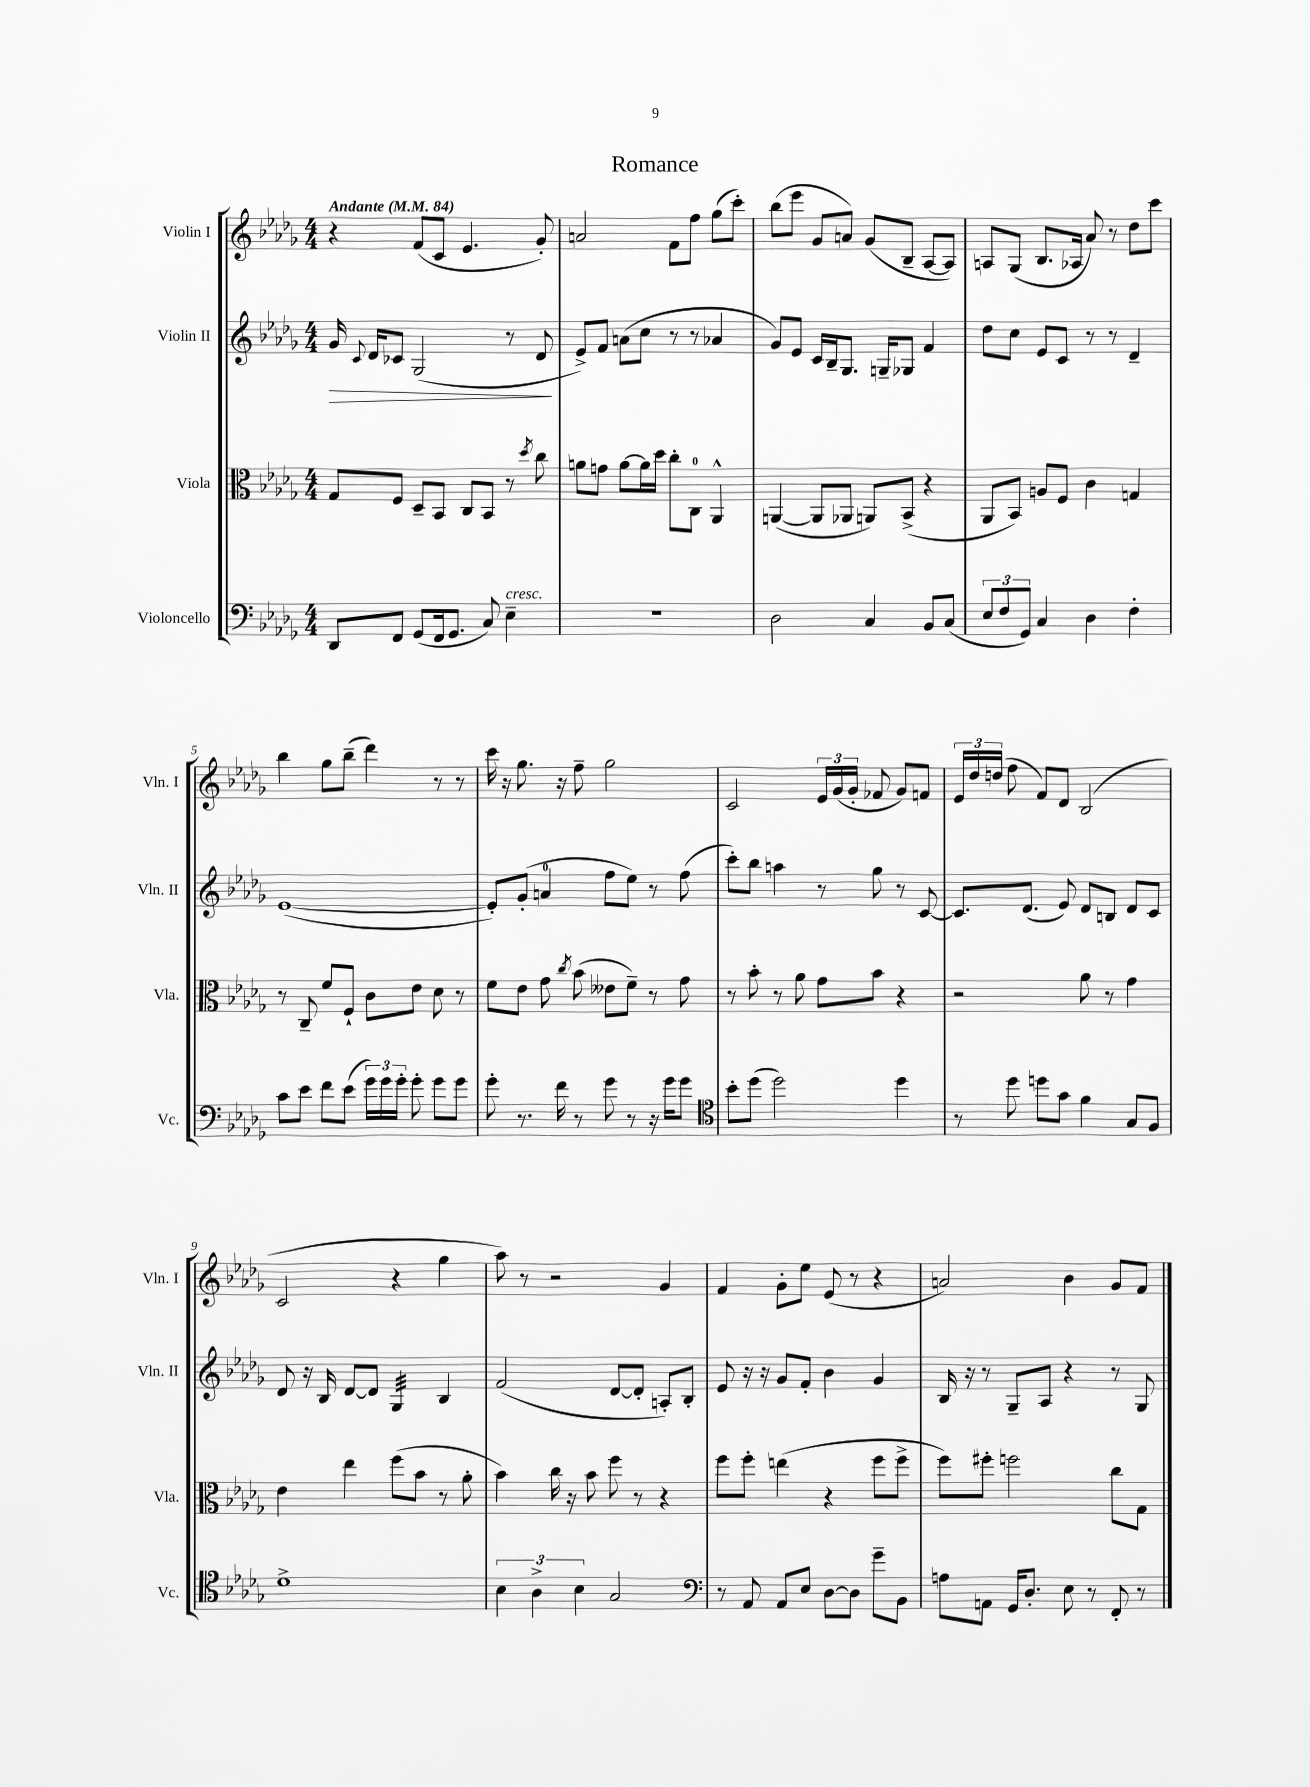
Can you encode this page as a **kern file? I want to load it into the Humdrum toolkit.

**kern	**kern	**kern	**kern
*staff4	*staff3	*staff2	*staff1
*clefF4	*clefC3	*clefG2	*clefG2
*k[b-e-a-d-g-]	*k[b-e-a-d-g-]	*k[b-e-a-d-g-]	*k[b-e-a-d-g-]
*M4/4	*M4/4	*M4/4	*M4/4
*MM84	*MM84	*MM84	*MM84
8DD-/L	8G-/L	16g-/	4r
.	.	8qqc/	.
.	.	16d-/LK	.
8FF/J	8F/J	8c-/J	.
(8GG-/L	8D-~/L	(2G-/	(8f/L
16FF/k	8BB-/J	.	8c/J
8.GG-/J	.	.	.
.	8C/L	.	4.e-/
8C/)	8BB-/J	.	.
4E-~\	8r	8r	.
.	8qdd-/	.	.
.	8cc\	8d-/	8g-'/)
=	=	=	=
1r	8a\L	8e-^/L)	2a/
.	8g\J	8f/J	.
.	[8a\L	(8a\L	.
.	16a\]L	8cc\J	.
.	16dd-\JJ	.	.
.	8cc'\L	8r	8f\L
.	8C\J	8r	8ff\J
.	4AA-^^/	4a-/	(8gg-\L
.	.	.	8ccc'\J)
=	=	=	=
2D-\	([4AA/	8g-/L)	(8bb-\L
.	.	8e-/J	8eee-\J
.	8AA/]L	16c/LL	8g-/L
.	.	16B-~/J	.
.	8AA-/J	8.G-/J	8a/J)
4C/	8AA/L)	.	(8g-/L
.	.	16G~/LK	.
.	(8BB-^/J	8G-/J	8B-~/J
8BB-/L	4r	4f/	[8A-/L
(8C/J	.	.	8A-/]J)
=	=	=	=
12E-/L	8AA-/L	8dd-\L	8A/L
12F/	.	.	.
.	8BB-/J)	8cc\J	(8G-/J
12GG-/J)	.	.	.
4C/	8A/L	8e-/L	8.B-/L
.	8F/J	8c/J	.
.	.	.	16A-/Jk
4D-\	4c\	8r	8a-/)
.	.	8r	8r
4F'\	4G/	4d-~/	8dd-\L
.	.	.	8ccc\J
=	=	=	=
8c\L	8r	([1e-	4bb-\
8e-\J	8C~/	.	.
8f\L	8f/L	.	8gg-\L
(8e-\J	8F`/J	.	(8bb-~\J
24g-\LL)	8c\L	.	4ddd-\)
24g-\	.	.	.
24g-'\JJ	.	.	.
8g-'\	8e-\J	.	.
8g-\L	8d-\	.	8r
8g-\J	8r	.	8r
=	=	=	=
8g-'\	8f\L	8e-'/]L)	16ccc\
.	.	.	16r
8.r	8e-\J	(8g-'/J	8.gg-\
.	8g-\	4a/	.
16f\	.	.	16r
.	8qcc/	.	.
8r	(8b-\	.	8ff~\
8g-\	8e--\L	8ff\L	2gg-\
8r	8f~\J)	8ee-\J)	.
16r	8r	8r	.
16g-\LK	.	.	.
8g-\J	8g-\	(8ff\	.
=	=	=	=
*clefC4	*	*	*
8b-'\L	8r	8ccc'\L)	2c/
(8dd-\J	8b-'\	8bb-\J	.
2dd-\)	8r	4aa\	.
.	8a-\	.	.
.	8g-\L	8r	24e-/LL
.	.	.	(24g-/
.	.	.	24g-'/JJ
.	8b-\J	8gg-\	8f-/
4dd-\	4r	8r	8g-/L)
.	.	[8c/	8f/J
=	=	=	=
8r	2r	8.c/]L	24e-/LL
.	.	.	24dd-/
.	.	.	(24dd/JJ
8dd-\	.	.	8ff\
.	.	(8.d-/J	.
8dd\L	.	.	8f/L)
8g-\J	.	8e-/)	8d-/J
4f\	8a-\	8d-/L	(2B-/
.	8r	8B/J	.
8G-/L	4g-\	8d-/L	.
8F/J	.	8c/J	.
=	=	=	=
1d-^	4e-\	8d-/	2c/
.	.	16r	.
.	.	16B-/	.
.	4ee-\	[8d-/L	.
.	.	8d-/]J	.
.	(8ff\L	4G-/	4r
.	8b-\J	.	.
.	8r	4B-/	4gg-\
.	8a-'\	.	.
=	=	=	=
6B-\	4b-\)	(2f/	8aa-\)
.	.	.	8r
6A-^\	.	.	.
.	16cc\	.	2r
.	16r	.	.
6B-\	.	.	.
.	8b-\	.	.
2G-/	8ff\	[8d-/L	.
.	8r	8d-'/]J	.
.	4r	8A'/L)	4g-/
.	.	8B-'/J	.
=	=	=	=
*clefF4	*	*	*
8r	8ff\L	8e-/	4f/
8AA-/	8ff'\J	16r	.
.	.	16r	.
8AA-/L	(4ee\	8g-/L	8g-'\L
8E-/J	.	8f'/J	8ee-\J
[8D-\L	4r	4b-\	(8e-/
8D-\]J	.	.	8r
8g-~\L	8ff\L	4g-/	4r
8BB-\J	8ff^\J	.	.
=	=	=	=
8A\L	8ff\L)	16B-/	2a/)
.	.	16r	.
8AA\J	8ff#'\J	8r	.
16GG-/LK	2ff\	8G-~/L	.
8.D-'/J	.	.	.
.	.	8A-/J	.
8E-\	.	4r	4b-\
8r	.	.	.
8FF'/	8cc\L	8r	8g-/L
8r	8G-\J	8G-/	8f/J
==	==	==	==
*-	*-	*-	*-
